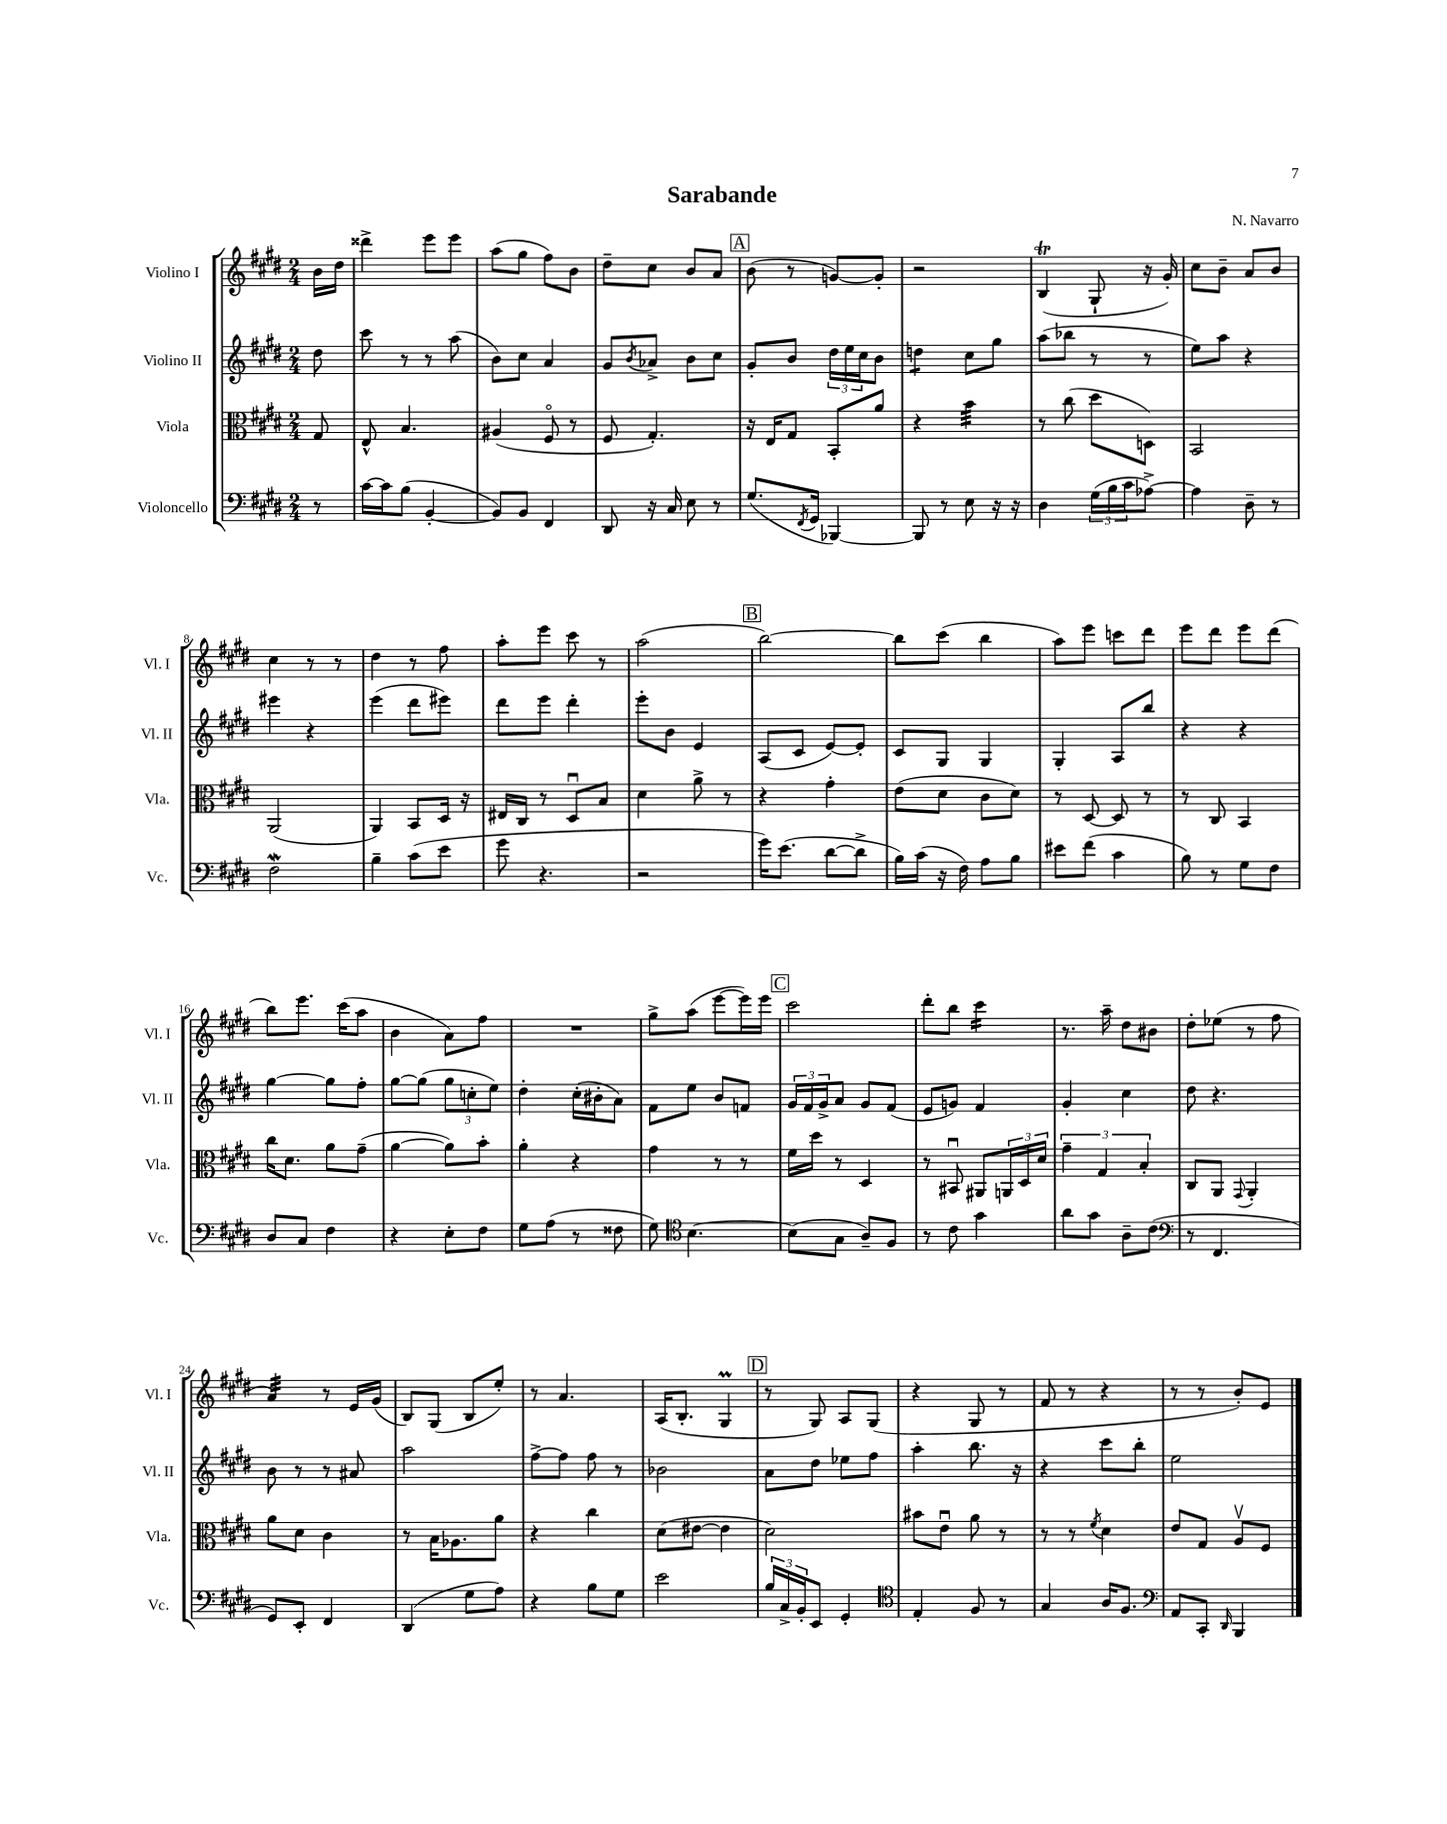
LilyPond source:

\header { title = "Sarabande" composer = "N. Navarro" }
<<
\new StaffGroup <<
\new Staff = "s0" \with { instrumentName = "Violino I" shortInstrumentName = "Vl. I" } {
    \clef treble \key e \major \numericTimeSignature \time 2/4 \partial 8
    b'16 dis''16 |
    disis'''4-> e'''8 e'''8 |
    a''8( gis''8 fis''8) b'8 |
    dis''8-- cis''8 b'8 a'8 |
    \mark \markup { \box "A" } b'8( r8 g'8~) g'8-. |
    r2 |
    b4\trill( gis8-! r16 gis'16-.) |
    cis''8 b'8-- a'8 b'8 |
    cis''4 r8 r8 |
    dis''4 r8 fis''8 |
    a''8-. e'''8 cis'''8 r8 |
    a''2( |
    \mark \markup { \box "B" } b''2~) |
    b''8 cis'''8( b''4 |
    a''8) e'''8 c'''8 dis'''8 |
    e'''8 dis'''8 e'''8 dis'''8( |
    b''8) e'''8. cis'''16( a''8 |
    b'4 a'8) fis''8 |
    R2 |
    gis''8-> a''8( e'''8~ e'''16) e'''16 |
    \mark \markup { \box "C" } cis'''2 |
    dis'''8-. b''8 cis'''4:16 |
    r8. a''16-- dis''8 bis'8 |
    dis''8-. ees''8( r8 fis''8 |
    a'4:32) r8 e'16 gis'16( |
    b8) gis8( b8 e''8-.) |
    r8 a'4. |
    a16( b8.-. gis4\prall |
    \mark \markup { \box "D" } r8 gis8) a8 gis8( |
    r4 gis8 r8 |
    fis'8 r8 r4 |
    r8 r8 b'8-.) e'8 \bar "|." |
}
\new Staff = "s1" \with { instrumentName = "Violino II" shortInstrumentName = "Vl. II" } {
    \clef treble \key e \major \numericTimeSignature \time 2/4 \partial 8
    dis''8 |
    cis'''8 r8 r8 a''8( |
    b'8) cis''8 a'4 |
    gis'8 \acciaccatura { b'8 } aes'8-> b'8 cis''8 |
    \mark \markup { \box "A" } gis'8-. b'8 \tuplet 3/2 { dis''16 e''16 cis''16 } b'8 |
    d''4:8 cis''8 gis''8 |
    a''8( bes''8 r8 r8 |
    e''8) a''8 r4 |
    eis'''4 r4 |
    e'''4( dis'''8 eis'''8) |
    dis'''8 e'''8 dis'''4-. |
    e'''8-. b'8 e'4 |
    \mark \markup { \box "B" } a8( cis'8 e'8~) e'8-. |
    cis'8 gis8 gis4 |
    gis4-. a8 b''8 |
    r4 r4 |
    gis''4~ gis''8 fis''8-. |
    gis''8~ gis''8( \tuplet 3/2 { gis''8 c''8-. e''8) } |
    dis''4-. cis''16-.( bis'16-. a'8) |
    fis'8 e''8 b'8 f'8 |
    \mark \markup { \box "C" } \tuplet 3/2 { gis'16 fis'16 gis'16-> } a'8 gis'8 fis'8( |
    e'8 g'8) fis'4 |
    gis'4-. cis''4 |
    dis''8 r4. |
    b'8 r8 r8 ais'8 |
    a''2 |
    fis''8~-> fis''8 fis''8 r8 |
    bes'2 |
    \mark \markup { \box "D" } a'8 dis''8 ees''8 fis''8 |
    a''4-. b''8. r16 |
    r4 cis'''8 b''8-. |
    e''2 \bar "|." |
}
\new Staff = "s2" \with { instrumentName = "Viola" shortInstrumentName = "Vla." } {
    \clef alto \key e \major \numericTimeSignature \time 2/4 \partial 8
    gis8 |
    e8-^ b4. |
    ais4( fis8\flageolet r8 |
    fis8 gis4.-.) |
    \mark \markup { \box "A" } r16 e16 gis8 b,8-. a'8 |
    r4 b'4:32 |
    r8 cis''8( dis''8 d8) |
    b,2 |
    a,2( |
    a,4) b,8 dis16 r16 |
    eis16 cis16 r8 dis8\downbow b8 |
    dis'4 a'8-> r8 |
    \mark \markup { \box "B" } r4 gis'4-. |
    e'8( dis'8 cis'8 dis'8) |
    r8 dis8~ dis8 r8 |
    r8 cis8 b,4 |
    cis''16 dis'8. a'8 gis'8--( |
    a'4~ a'8) b'8-. |
    a'4-. r4 |
    gis'4 r8 r8 |
    \mark \markup { \box "C" } fis'16 dis''16 r8 dis4 |
    r8 bis,8\downbow ais,8 \tuplet 3/2 { a,16 dis16 dis'16 } |
    \tuplet 3/2 { gis'4-- gis4 b4-. } |
    cis8 a,8 \appoggiatura { gis,8 } a,4-. |
    a'8 dis'8 cis'4 |
    r8 b16 aes8. a'8 |
    r4 cis''4 |
    dis'8( eis'8~ eis'4 |
    \mark \markup { \box "D" } dis'2) |
    bis'8 e'8\downbow a'8 r8 |
    r8 r8 \acciaccatura { fis'8 } dis'4 |
    e'8 gis8 a8\upbow fis8 \bar "|." |
}
\new Staff = "s3" \with { instrumentName = "Violoncello" shortInstrumentName = "Vc." } {
    \clef bass \key e \major \numericTimeSignature \time 2/4 \partial 8
    r8 |
    cis'16~ cis'16 b8( b,4~-. |
    b,8) b,8 fis,4 |
    dis,8 r16 cis16 e8 r8 |
    \mark \markup { \box "A" } gis8.( \acciaccatura { fis,8 } gis,16 bes,,4~) |
    bes,,8 r8 e8 r16 r16 |
    dis4 \tuplet 3/2 { gis16( b16 cis'16 } aes8~->) |
    aes4 dis8-- r8 |
    fis2\mordent |
    b4-- cis'8( e'8 |
    gis'8 r4. |
    r2 |
    \mark \markup { \box "B" } gis'16) e'8.( dis'8~ dis'8-> |
    b16) cis'16( r16 fis16) a8 b8 |
    eis'8 fis'8( cis'4 |
    b8) r8 gis8 fis8 |
    dis8 cis8 fis4 |
    r4 e8-. fis8 |
    gis8 a8( r8 fisis8 |
    gis8) \clef tenor b4.~ |
    \mark \markup { \box "C" } b8( gis8 a8--) fis8 |
    r8 cis'8 gis'4 |
    a'8 gis'8 a8-- cis'8( |
    \clef bass r8 fis,4. |
    gis,8) e,8-. fis,4 |
    dis,4( gis8 a8) |
    r4 b8 gis8 |
    e'2 |
    \mark \markup { \box "D" } \tuplet 3/2 { b16 cis16-> b,16-. } e,8 gis,4-. |
    \clef tenor e4-. fis8 r8 |
    gis4 a16 fis8. |
    \clef bass a,8 cis,8-. \grace { dis,16 } b,,4 \bar "|." |
}
>>
>>
